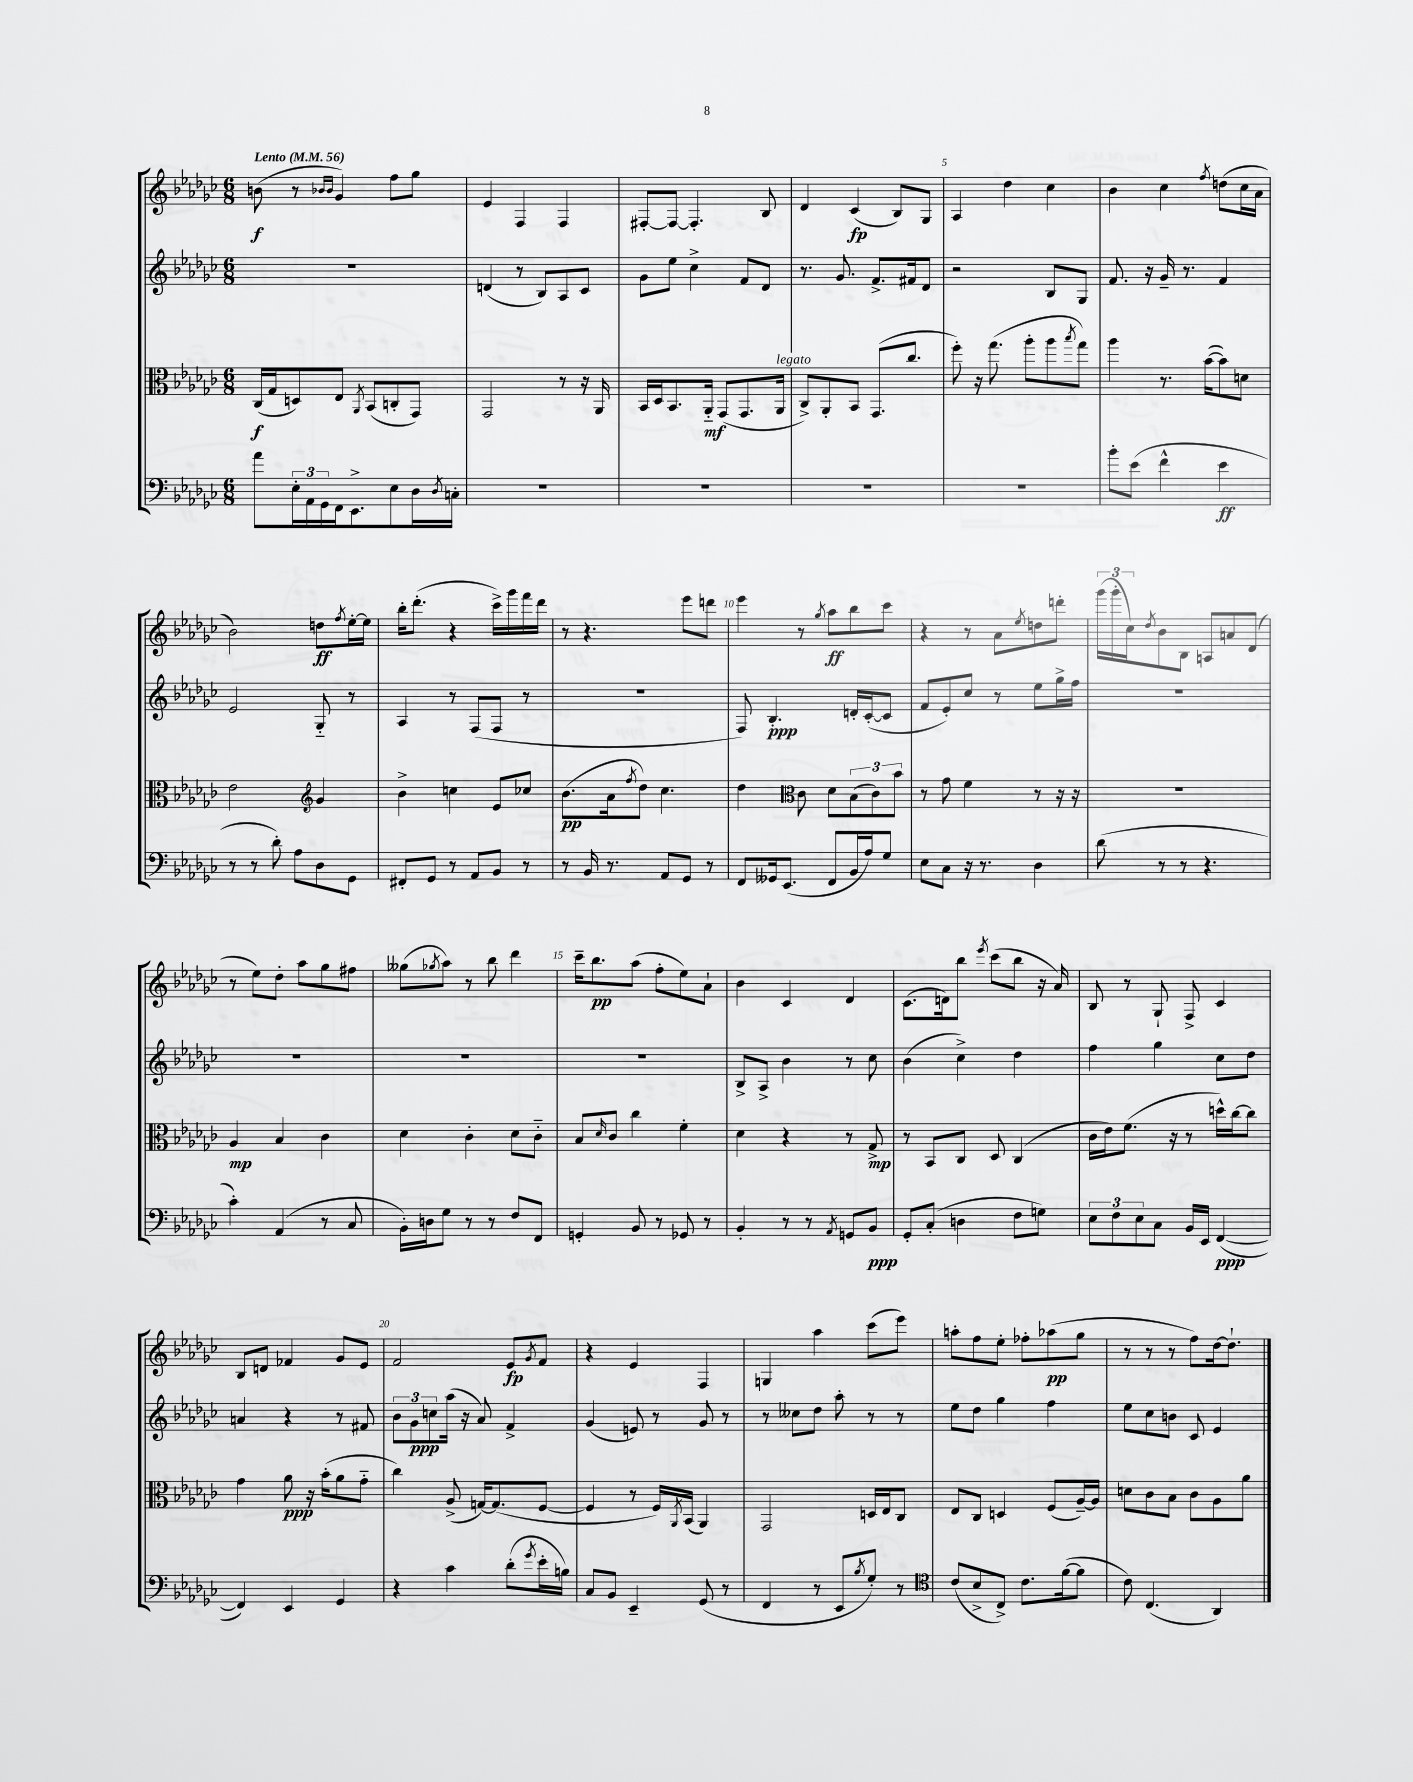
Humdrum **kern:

**kern	**kern	**kern	**kern
*staff4	*staff3	*staff2	*staff1
*clefF4	*clefC3	*clefG2	*clefG2
*k[b-e-a-d-g-c-]	*k[b-e-a-d-g-c-]	*k[b-e-a-d-g-c-]	*k[b-e-a-d-g-c-]
*M6/8	*M6/8	*M6/8	*M6/8
*MM56	*MM56	*MM56	*MM56
8a-\L	(16C-/LL	2.r	(8b\
.	16G-/J	.	.
24E-'\L	8D/)	.	8r
24AA-\	.	.	.
24GG-\	.	.	.
.	.	.	16qqb-/LL
.	.	.	16qqb-/JJ
16FF\J	8E-/J	.	4g-/)
8.EE-^\	.	.	.
.	8qAA-/	.	.
.	(8BB-/L	.	.
8E-\	8C'/	.	8ff\L
16D-\L	8GG-/J)	.	8gg-\J
8qD-/	.	.	.
16C'\JJ	.	.	.
=	=	=	=
2.r	2GG-/	(4d/	4e-/
.	.	8r	4F/
.	.	8B-/L)	.
.	8r	8A-/	4F/
.	16r	8c-/J	.
.	16AA-/	.	.
=	=	=	=
2.r	16BB-/LL	8g-\L	[8F#'/L
.	16D-/J	.	.
.	8.BB-/	8ee-\J	8F#/_J
.	.	4cc-^\	4.F#'/]
.	16AA-'~/Jk	.	.
.	(8GG-/L	.	.
.	8.GG-/	8f/L	.
.	.	8d-/J	8B-/
.	16AA-/Jk	.	.
=	=	=	=
2.r	8C-^/L)	8.r	4d-/
.	8AA-'/	.	.
.	.	8.g-/	.
.	8BB-/J	.	(4c-/
.	(8.GG-/L	8.f^/L	.
.	.	.	8B-/L)
.	8.cc-/J	16f#/k	.
.	.	8d-/J	8G-/J
=	=	=	=
2.r	8ff'\)	2r	4A-/
.	16r	.	.
.	(8.gg-\	.	.
.	.	.	4dd-\
.	8aa-'\L	.	.
.	8aa-\	8B-/L	4cc-\
.	8qbb-/	.	.
.	8gg-\J)	8G-/J	.
=	=	=	=
8b-'\L	4aa-\	8.f/	4b-\
(8e-\J	.	.	.
.	.	16r	.
4f^^\	8.r	16g-~/	4cc-\
.	.	8.r	.
.	([16b-\LK	.	.
.	.	.	8qff/
4e-\	8b-\])	4f/	(8dd\L
.	8d\J	.	16cc-\L
.	.	.	16a-\JJ
=	=	=	=
8r	2e-\	2e-/	2b-\)
8r	.	.	.
8d-'\)	.	.	.
8A-\L	.	.	.
*	*clefG2	*	*
8D-\	4g-/	8G-'~/	8dd\L
.	.	.	8qff/
8GG-\J	.	8r	[16ee-'\L
.	.	.	16ee-\]JJ
=	=	=	=
8FF#'/L	4b-^\	4A-/	16bb-'\LK
.	.	.	(8.ddd-'\J
8GG-/J	.	.	.
8r	4cc\	8r	4r
8AA-/L	.	(8F/L	.
8BB-/J	8e-/L	8F/J	16ccc-^\LL)
.	.	.	16ggg-\
8r	8cc-/J	8r	16fff\
.	.	.	16ddd-\JJ
=	=	=	=
8r	(8.b-\L	2.r	8r
16BB-/	.	.	4.r
8.r	16a-\k	.	.
.	8qff/	.	.
.	8dd-\J)	.	.
8AA-/L	4.cc-\	.	.
8GG-/J	.	.	8eee-\L
8r	.	.	8ddd\J
=	=	=	=
8FF/L	4dd-\	8F/)	4eee-\
16GG--/k	.	4.B-'/	.
(8.EE-/J	.	.	.
*	*clefC3	*	*
.	8c-\	.	8r
.	.	.	8qgg-/
8FF/L	8d-\L	.	8aa-\L
16BB-/L	(12B-\	16d'/LL	8bb-\
16A-/J)	.	([16c-'/J	.
.	12c-\)	.	.
8G-/J	.	8c-/]J	8ccc-\J
.	12b-\J	.	.
=	=	=	=
8E-\L	8r	8f/L	4r
8C-\J	8g-\	8e-'/)	.
16r	4f\	8cc-/J	8r
8.r	.	.	.
.	.	8r	8a-\L
.	.	.	8qee-/
4D-\	8r	8ee-\L	8dd\
.	16r	16gg-^\L	8ddd'\J
.	16r	16ff\JJ	.
=	=	=	=
(8d-\	2.r	2.r	(24ggg-\LL
.	.	.	24ggg-'\
.	.	.	24cc-\J)
.	.	.	8qdd-/
8r	.	.	8b-\
8r	.	.	8B-\J
4.r	.	.	8A/L
.	.	.	8a/
.	.	.	(8d-/J
=	=	=	=
4c-'\)	4A-/	2.r	8r
.	.	.	8ee-\L)
(4AA-/	4B-/	.	8dd-'\J
.	.	.	8aa-\L
8r	4c-\	.	8gg-\
8C-/	.	.	8ff#\J
=	=	=	=
16BB-'\LL)	4d-\	2.r	(8gg--\L
16D\J	.	.	.
.	.	.	8qgg-/
8G-\J	.	.	8aa-\J)
8r	4c-'\	.	8r
8r	.	.	8bb-\
8F/L	8d-\L	.	4ddd-\
8FF/J	8c-'~\J	.	.
=	=	=	=
4GG'/	8B-/L	2.r	16ccc-~\LK
.	.	.	8.bb-\
.	16qqd-/	.	.
.	8c-/J	.	.
8BB-/	4cc-\	.	(8aa-\J
8r	.	.	8ff'\L
8GG-/	4f'\	.	8ee-\)
8r	.	.	8a-`\J
=	=	=	=
4BB-'/	4d-\	8B-^/L	4b-\
.	.	8A-^/J	.
8r	4r	4b-\	4c-/
8r	.	.	.
8qAA-/	.	.	.
8GG/L	8r	8r	4d-/
8BB-/J	8G-^/	8cc-\	.
=	=	=	=
8GG-'/L	8r	(4b-\	(8.c-\L
(8C-'/J	8BB-/L	.	.
.	.	.	16d\k)
4D\	8C-/J	4cc-^\)	8bb-\J
.	.	.	8qeee-/
.	8D-/	.	(8ccc-\L
8F\L	(4C-/	4dd-\	8bb-\J
8G\J)	.	.	16r
.	.	.	16a-/)
=	=	=	=
12E-\L	16c-\LL	4ff\	8B-/
.	16e-\J)	.	.
12F\	.	.	.
.	(8.f\J	.	8r
12E-\	.	.	.
8C-\J	.	4gg-\	8G-`/
.	16r	.	.
16BB-/LL	8r	.	8F^/
16EE-/JJ	.	.	.
([4FF/	16dd^^\LL)	8cc-\L	4c-/
.	[16cc-\J	.	.
.	8cc-\]J	8dd-\J	.
=	=	=	=
4FF/])	4g-\	4a/	8B-/L
.	.	.	8d/J
4EE-/	8a-\	4r	4f-/
.	16r	.	.
.	(16b-'\LK	.	.
4GG-/	8a-\	8r	8g-/L
.	8g-'~\J	8f#/	8e-/J
=	=	=	=
4r	4cc-\)	12b-\L	2f/
.	.	12g-\	.
.	.	12cc\	.
4c-\	(8A-^/	(16aa-\Jk	.
.	.	16r	.
.	[16G/LK)	8a-/)	.
.	(8.G/]	.	.
(8d-'\L	.	4f^/	8e-/L
8qg-/	.	.	8qg-/
16e-'\L	[8F/J	.	8f/J
16B\JJ)	.	.	.
=	=	=	=
8C-/L	4F/]	(4g-/	4r
8BB-/J	.	.	.
4EE-~/	8r	8e/)	4e-/
.	16F/LL)	8r	.
.	8qAA-/	.	.
.	(16BB-/JJ	.	.
(8GG-/	4AA-/)	8g-/	4F/
8r	.	8r	.
=	=	=	=
4FF/	2GG-/	8r	4G/
.	.	8cc--\L	.
8r	.	8dd-\J	4aa-\
8EE-/L	.	8aa-'\	.
8qB-/	.	.	.
8G-'/J)	16D/LL	8r	(8ccc-\L
.	16E-/J	.	.
8r	8C-/J	8r	8eee-\J)
=	=	=	=
*clefC4	*	*	*
(8c-/L	8E-/L	8ee-\L	8aa'\L
8B-^/	8C-/J	8dd-\J	8ff\
8C-^/J)	4D/	4gg-\	8ee-'\J
8.c-\L	.	.	8ff-'\L
.	(8F/L	4ff\	(8aa-\
([16f\k	.	.	.
8f\]J	[16A-~/L)	.	8gg-\J
.	16A-/]JJ	.	.
=	=	=	=
8c-\)	8d\L	8ee-\L	8r
(4.C-/	8c-\	8cc-\	8r
.	8B-\J	8b\J	8r
.	8c-\L	8c-/	8ff\L)
4AA-/)	8A-\	4e-/	[16dd-\k
.	.	.	8.dd-`\]J
.	8a-\J	.	.
==	==	==	==
*-	*-	*-	*-
